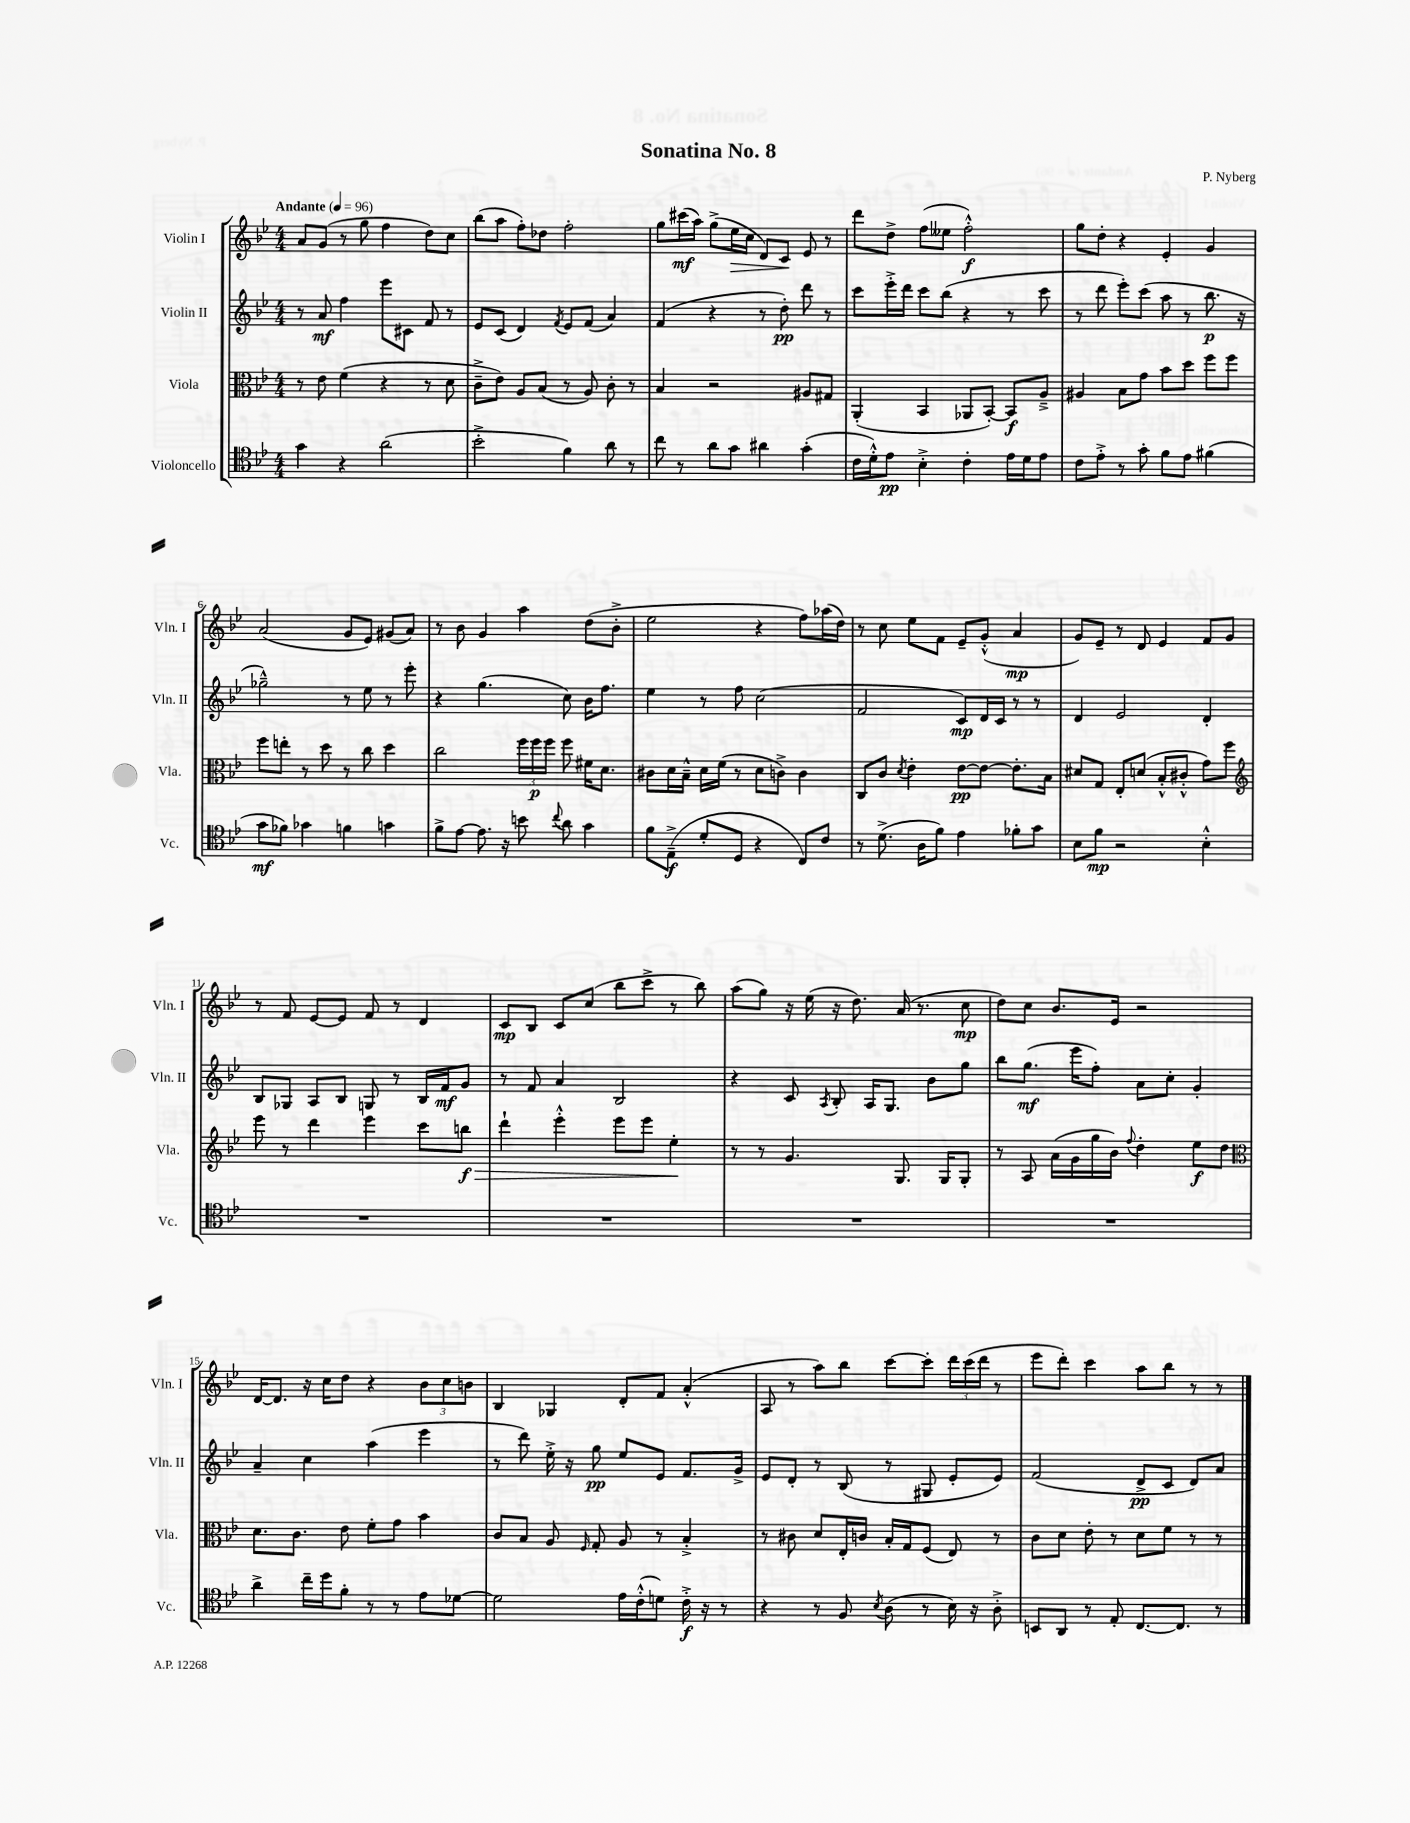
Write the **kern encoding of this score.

**kern	**kern	**kern	**kern
*staff4	*staff3	*staff2	*staff1
*clefC4	*clefC3	*clefG2	*clefG2
*k[b-e-]	*k[b-e-]	*k[b-e-]	*k[b-e-]
*M4/4	*M4/4	*M4/4	*M4/4
*MM96	*MM96	*MM96	*MM96
4g\	8r	8r	8a/L
.	8e-\	8a/	(8g/J
4r	(4f\	4ff\	8r
.	.	.	8gg\
(2a\	4r	8eee-\L	4ff\
.	.	8c#\J	.
.	8r	8f/	8dd\L)
.	8d\	8r	8cc\J
=	=	=	=
2b-'^\	8c~^\L	8e-/L	(8bb-\L
.	8e-\J)	(8c/J	8aa\J
.	8A/L	4d/)	8ff'\L)
.	(8B-/J	.	8dd-\J
.	.	8qf/	.
4f\)	8r	8e-/L	2ff'\
.	8A/)	(8f/J	.
8a\	8c'\	4a/)	.
8r	8r	.	.
=	=	=	=
8cc\	4B-/	(4f/	8gg\L
8r	.	.	(16ccc#\L
.	.	.	16aa\JJ)
8a\L	2r	4r	(8gg^\L
8g\J	.	.	16ee-\L
.	.	.	16cc\JJ
4a#\	.	8r	8d/L)
.	.	8dd'\)	8c/J
(4g'\	8A#/L	8ddd\	8e-/
.	8G#/J	8r	8r
=	=	=	=
16c\LL	(4AA'/	8ccc\L	8ddd\L
16d'^^\J)	.	.	.
8e-\J	.	16eee-'^\L	8dd^\J
.	.	16ddd\JJ	.
4B-'^\	4BB-/	8ccc\L	(8ff\L
.	.	(8bb-\J	8ee--\J
4c'\	8AA-/L	4r	2ff'^^\)
.	[8BB-'/J)	.	.
16e-\LL	8BB-/]L	8r	.
16d\J	.	.	.
8e-\J	8A~^/J	8ccc\	.
=	=	=	=
8c\L	4A#/	8r	8gg\L
8e-'^\J	.	8ddd\	8dd'\J
8r	8B-\L	8eee-'\L)	4r
8g'\	8g\J	(8ccc\J	.
8f\L	8b-\L	8aa\	4e-'/
8e-\J	8dd\J	8r	.
(4f#\	8ff\L	8.bb-\	4g/
.	8ff\J	.	.
.	.	16r	.
=	=	=	=
8g\L	8ff\L	2gg-~^^\)	(2a/
8f-\J)	8ee'\J	.	.
4g-\	8r	.	.
.	8dd\	.	.
4f\	8r	8r	8g/L
.	8cc\	8ee-\	8e-/J)
4g\	4dd\	8r	(8g#/L
.	.	8eee-'\	8a/J)
=	=	=	=
8f^\L	2cc\	4r	8r
[8e-\J	.	.	8b-\
8.e-\]	.	(4.gg\	4g/
16r	.	.	.
8b\	24ff\LL	.	4aa\
.	24ff\	.	.
.	24ff\JJ	.	.
8qqcc/	.	.	.
8a\	8ff\	8cc\)	.
4g\	16f#\LK	16b-\LK	(8dd\L
.	8.d\J	8.ff\J	.
.	.	.	8b-'^\J
=	=	=	=
8f\L	8c#\L	4ee-\	2ee-\
(8E-~^\J	16d\L	.	.
.	16B-~^^\JJ	.	.
8d'/L	16d\LL	8r	.
.	(16f\JJ	.	.
8D/J	8r	8ff\	.
4r	8d\L	(2cc\	4r
.	8c^\J)	.	.
8C/L)	4c\	.	8ff\L)
8c/J	.	.	(16aa-\L
.	.	.	16dd\JJ)
=	=	=	=
8r	8C/L	2f/	8r
(8.d^\	8c/J	.	8cc\
.	8qd/	.	.
.	4e-'\	.	8ee-\L
16A\LK	.	.	.
8f\J)	.	.	8f\J
4e-\	[8e-\L	8c/L)	8e-~/L
.	8e-\_J	16d/L	(8g'^^/J
.	.	16c/JJ	.
8f-'\L	8.e-'\]L	8r	4a/
8g\J	.	8r	.
.	16B-\Jk	.	.
=	=	=	=
8B-\L	8d#/L	4d/	8g/L)
8f\J	8G/J	.	8e-~/J
2r	8E-'/L	2e-/	8r
.	(8d/J	.	8d/
.	8B-'^^/L	.	4e-/
.	8c#'^^/J	.	.
4B-'^^\	8g\L)	4d'/	8f/L
.	8ff\J	.	8g/J
=	=	=	=
*	*clefG2	*	*
1r	8eee-\	8B-/L	8r
.	8r	8G-/J	8f/
.	4ddd\	8A/L	[8e-/L
.	.	8B-/J	8e-/]J
.	4eee-\	8G/	8f/
.	.	8r	8r
.	8ccc\L	16B-/LL	4d/
.	.	16f/J	.
.	8bb\J	8g/J	.
=	=	=	=
1r	4ddd`\	8r	8c/L
.	.	8f/	8B-/J
.	4eee-'^^\	4a/	8c/L
.	.	.	(8cc/J
.	8eee-\L	2B-/	8bb-\L
.	8eee-\J	.	8ccc^\J
.	4ee-'\	.	8r
.	.	.	8bb-\)
=	=	=	=
1r	8r	4r	(8aa\L
.	8r	.	8gg\J)
.	4.g/	8c/	16r
.	.	.	(16ee-\
.	.	8qA/	.
.	.	8B-'/	16r
.	.	.	8.dd\)
.	.	16A/LK	.
.	.	8.G/J	.
.	8.G/	.	(16a/
.	.	.	8.r
.	.	8b-\L	.
.	16G/LK	.	.
.	8G'/J	8gg\J	8cc\
=	=	=	=
1r	8r	8bb-\L	8dd\L)
.	8A/	(8.gg\J	8cc\J
.	(16a\LL	.	8.b-/L
.	16g\	16eee-\LK	.
.	16gg\	8ff'\J)	.
.	16b-\JJ)	.	16e-/Jk
.	8qqff/	.	.
.	4dd'\	8a\L	2r
.	.	8cc'\J	.
.	8ee-\L	4g'/	.
.	8dd\J	.	.
=	=	=	=
*	*clefC3	*	*
4a^\	8.d\L	4a~/	[16d/LK
.	.	.	8.d/]J
.	8.c\J	.	.
16cc~\LL	.	4cc\	16r
16dd\J	.	.	16cc\LK
8f'\J	8e-\	.	8dd\J
8r	8f'\L	(4aa\	4r
8r	8g\J	.	.
8e-\L	4b-\	4eee-\	12b-\L
.	.	.	12cc\
[8d-\J	.	.	.
.	.	.	12b\J
=	=	=	=
2d-\]	8c/L	8r	4B-/
.	8B-/J	8ddd\)	.
.	8A/	16ee-'^\	4G-/
.	.	16r	.
.	16qqF/	.	.
.	8G'/	8gg\	.
16e-\LL	8A/	8ee-/L	8d'/L
(16c'^^\J	.	.	.
8d\J)	8r	8e-/J	8f/J
16c'^\	4B-'^/	8.f/L	(4a'^^/
16r	.	.	.
8r	.	.	.
.	.	16g^/Jk	.
=	=	=	=
4r	8r	8e-/L	8A/
.	8c#\	8d'/J	8r
8r	8d/L	8r	8aa\L)
8F/	16E-'/L	(8B-/	8bb-\J
.	16c/JJ	.	.
8qB-/	.	.	.
(8A\	16B-'/LL	8r	[8ccc\L
.	16G/J	.	.
8r	(8F/J	8G#/	8ccc'\]J
16B-\)	8E-/)	8e-'/L	24ddd\LL
.	.	.	(24ccc\
16r	.	.	.
.	.	.	24ddd\JJ
8A'^\	8r	8e-/J)	8r
=	=	=	=
8BB/L	8c\L	(2f/	8eee-\L
8AA/J	8d\J	.	8ddd'\J)
8r	8e-'\	.	4ccc\
8E-'/	8r	.	.
[8.C/L	8d\L	8d^/L	8aa\L
.	8f\J	8c/J	8bb-\J
8.C/]J	.	.	.
.	8r	8d/L)	8r
8r	8r	8a/J	8r
==	==	==	==
*-	*-	*-	*-
